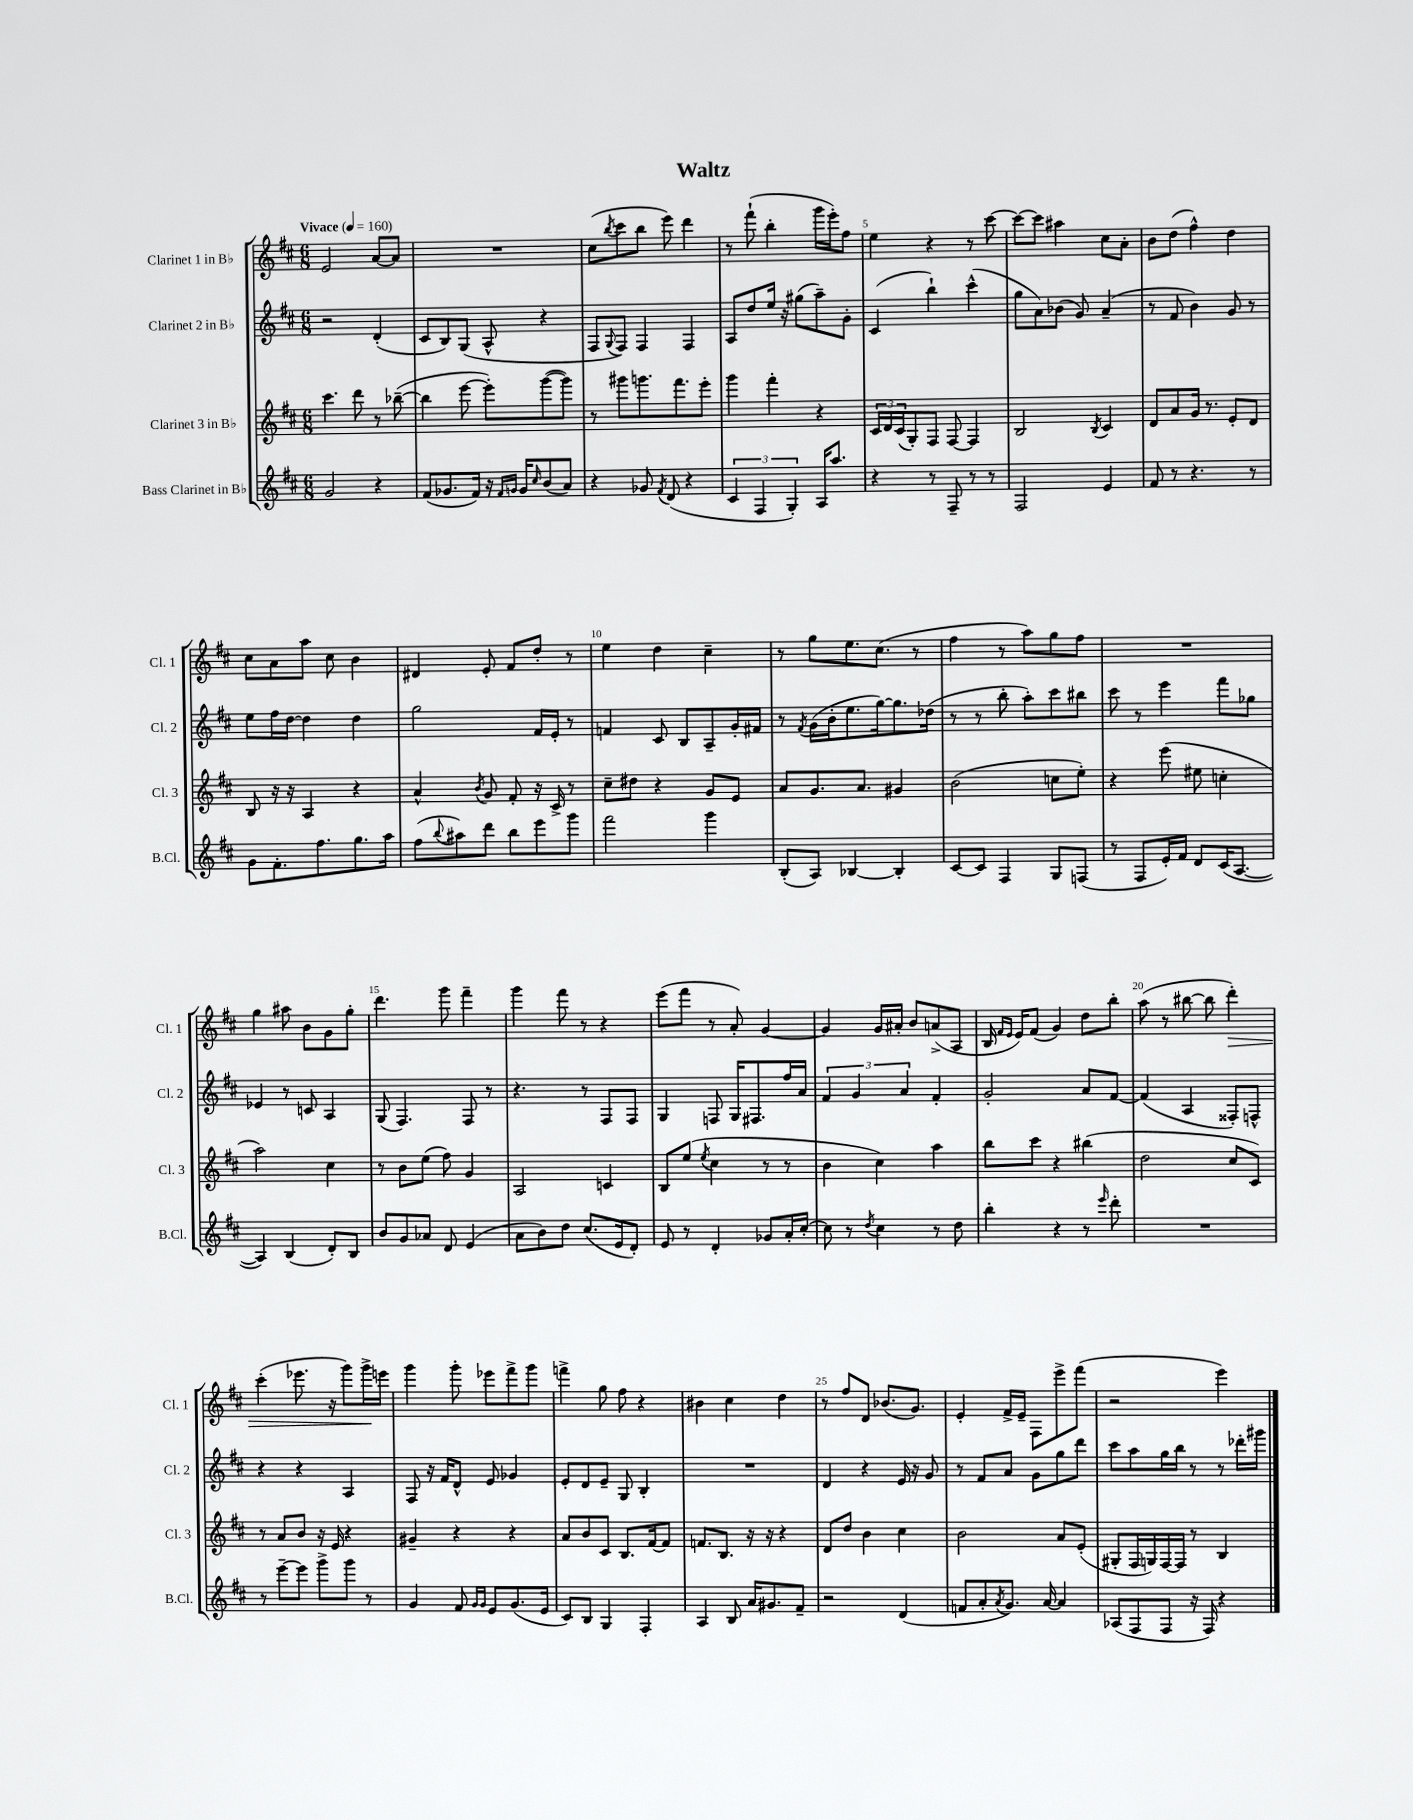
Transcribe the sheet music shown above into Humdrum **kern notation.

**kern	**kern	**kern	**kern
*staff4	*staff3	*staff2	*staff1
*clefG2	*clefG2	*clefG2	*clefG2
*k[f#c#]	*k[f#c#]	*k[f#c#]	*k[f#c#]
*M6/8	*M6/8	*M6/8	*M6/8
*MM160	*MM160	*MM160	*MM160
2g	4.ccc#	2r	2e
.	8ddd	.	.
4r	8r	(4d'	[8a
.	([8bb-~	.	8a]
=	=	=	=
(8f#	4bb-]	8c#	2.r
8.g-	.	8B)	.
.	[8eee	(8G	.
16f#)	.	.	.
16r	8eee'])	8A^^	.
16qqf#	.	.	.
16qqg	.	.	.
16g	.	.	.
16qqcc#	.	.	.
(8b	([8ggg	4r	.
8a)	8ggg])	.	.
=	=	=	=
4r	8r	8F#	(8cc#
.	.	8qqG	8qbb
.	8ggg#	8F#)	8ccc#
8g-	8.ggg	4F#	8bb
8qf#	.	.	.
(8d	.	.	8eee)
.	8.fff#	.	.
4r	.	4F#	4ddd
.	8eee'	.	.
=	=	=	=
6c#	4ggg	8A	8r
.	.	8dd	(8fff#`
6F#	.	.	.
.	4fff#'	16ee	4bb'
.	.	16r	.
6G')	.	.	.
.	.	(8gg#	.
16A	4r	8aa~)	16ggg
8.aa	.	.	16eee')
.	.	8g'	8ff#
=	=	=	=
4r	24c#	(4c#	4ee
.	24d	.	.
.	(24c#	.	.
.	8G')	.	.
8r	8F#	4bb`)	4r
8F#~	[8F#	.	.
8r	4F#]	(4ccc#^^	8r
8r	.	.	[8ccc#
=	=	=	=
2F#	2B	8gg	8ccc#_
.	.	8a)	8ccc#]
.	.	(8b-	4aa#
.	.	8g)	.
.	8qB	.	.
4e	4c#	(4a~	8cc#
.	.	.	8a'
=	=	=	=
8f#	8d	8r	8b
8r	8a	8f#	(8dd
4.r	16g	4b)	4ff#^^)
.	8.r	.	.
.	8e'	8g	4dd
8r	8d	8r	.
=	=	=	=
8g	8B	8ee	8cc#
8.f#'	16r	16ff#	8a
.	16r	[16dd	.
.	4A	4dd]	8aa
8.ff#	.	.	.
.	.	.	8cc#
8.gg	4r	4dd	4b
16aa	.	.	.
=	=	=	=
(8ff#	4a^^	2gg	4d#
8qqbb	.	.	.
8aa#)	.	.	.
.	8qb	.	.
8ddd	8g	.	8e'
8bb	8f#'	.	8f#
8eee	16r	16f#	8dd'
.	16c#^	16e'	.
8ggg	8r	8r	8r
=	=	=	=
2fff#	8cc#~	4f	4ee
.	8dd#	.	.
.	4r	8c#	4dd
.	.	8B	.
4ggg	8g	8A~	4cc#~
.	8e	16g'	.
.	.	16f#	.
=	=	=	=
(8B'	8a	8r	8r
.	.	8qf#	.
8A)	8.g	(16g	8gg
.	.	16b'	.
[4B-	.	8.ee	8.ee
.	8.a	.	.
.	.	[16gg)	(8.cc#
4B-']	4g#	8.gg]	.
.	.	.	8r
.	.	(16dd-	.
=	=	=	=
[8c#	(2b	8r	4ff#
8c#]	.	8r	.
4F#	.	8bb'	8r
.	.	8aa')	8aa)
8G	8cc	8ccc#	8gg
(8F	8ee')	8bb#	8ff#
=	=	=	=
8r	4r	8ccc#	2.r
8F#	.	8r	.
16e')	(8eee	4eee	.
16f#	.	.	.
8d	8ee#	.	.
(16c#	4cc'	8fff#	.
[8.A	.	.	.
.	.	8gg-	.
=	=	=	=
4A])	2aa)	4e-	4gg
(4B	.	8r	8aa#
.	.	8c	8b
8d')	4cc#	4A	8g
8B	.	.	8gg'
=	=	=	=
8b	8r	(8G	4.ddd
8g	8b	4.F#)	.
8a-	(8ee	.	.
8d	8ff#)	.	8ggg
(4e	4g	8F#	4fff#~
.	.	8r	.
=	=	=	=
8a	2A	4.r	4ggg
8b)	.	.	.
8dd	.	.	8fff#
(8.cc#	.	8r	8r
.	4c	8F#	4r
16e	.	.	.
8d')	.	8F#	.
=	=	=	=
8e	8B	4G	(8eee
8r	(8ee	.	8fff#
.	8qee	.	.
4d'	4cc#	8F	8r
.	.	16G	8a')
.	.	8.F#	.
8g-	8r	.	[4g
16a'	8r	16ff#	.
[16cc#'	.	16a	.
=	=	=	=
8cc#]	4b	6f#	4g]
8r	.	.	.
.	.	6g	.
8qdd	.	.	.
4cc#	4cc#)	.	16g
.	.	.	16a#'
.	.	6a	.
.	.	.	8b
8r	4aa	4f#'	(8a^
8dd	.	.	8A
=	=	=	=
4bb'	8bb	2g'	16B
.	.	.	16qqf#
.	.	.	16qqe
.	.	.	16e)
.	8ccc#	.	(8f#
4r	4r	.	4g)
8r	(4bb#	8a	8dd
16qqeee	.	.	.
8ddd'	.	[8f#	8bb'
=	=	=	=
2.r	2dd	(4f#]	(8aa
.	.	.	8r
.	.	4A	[8bb#
.	.	.	8bb#]
.	8cc#	8F##')	4ddd')
.	8c#)	8F^^	.
=	=	=	=
8r	8r	4r	(4ccc#'
[8eee~	8a	.	.
8eee]	8b	4r	8.eee-
8ggg^	16r	.	.
.	16e	.	16r
8ggg	4r	4A	8ggg)
8r	.	.	16ggg^
.	.	.	16eee
=	=	=	=
4g	4g#~	8F#	4ggg
.	.	16r	.
.	.	16f#	.
8f#	4r	8d^^	8ggg'
16qqg	.	.	.
16qqg	.	.	.
8e	.	8e	8eee-
(8.g	4r	4g-	8fff#^
.	.	.	8ggg
16e	.	.	.
=	=	=	=
8c#)	8a	8e'	4fff^
8B	8b	8d	.
4G	8c#	8e~	8gg
.	8.B	8G	8ff#
4F#'	.	4B'	4r
.	[16f#	.	.
.	8f#]	.	.
=	=	=	=
4A	8.f	2.r	4b#
.	8.B	.	.
8B	.	.	4cc#
16a	16r	.	.
8.g#	16r	.	.
.	4r	.	4dd
8f#~	.	.	.
=	=	=	=
2r	8d	4d	8r
.	8dd	.	8ff#
.	4b	4r	8d
.	.	.	(8.b-
(4d	4cc#	16e	.
.	.	16r	8.g)
.	.	8g	.
=	=	=	=
8f	2b	8r	4e'
8a'	.	8f#	.
8qa	.	.	.
8.g)	.	8a	16f#^
.	.	.	16e~
.	.	8g	8F#
[16a	.	.	.
4a]	8a	8gg	8eee^
.	(8e'	8ddd	(8fff#
=	=	=	=
(8A-	8G#'	8ccc#	2r
8F#	16F#	8aa	.
.	16G)	.	.
8F#	[16F#	16gg	.
.	16F#]	16bb	.
16r	8r	8r	.
16F#)	.	.	.
4r	4B	8r	4eee)
.	.	16ddd-'	.
.	.	16ggg#	.
==	==	==	==
*-	*-	*-	*-
